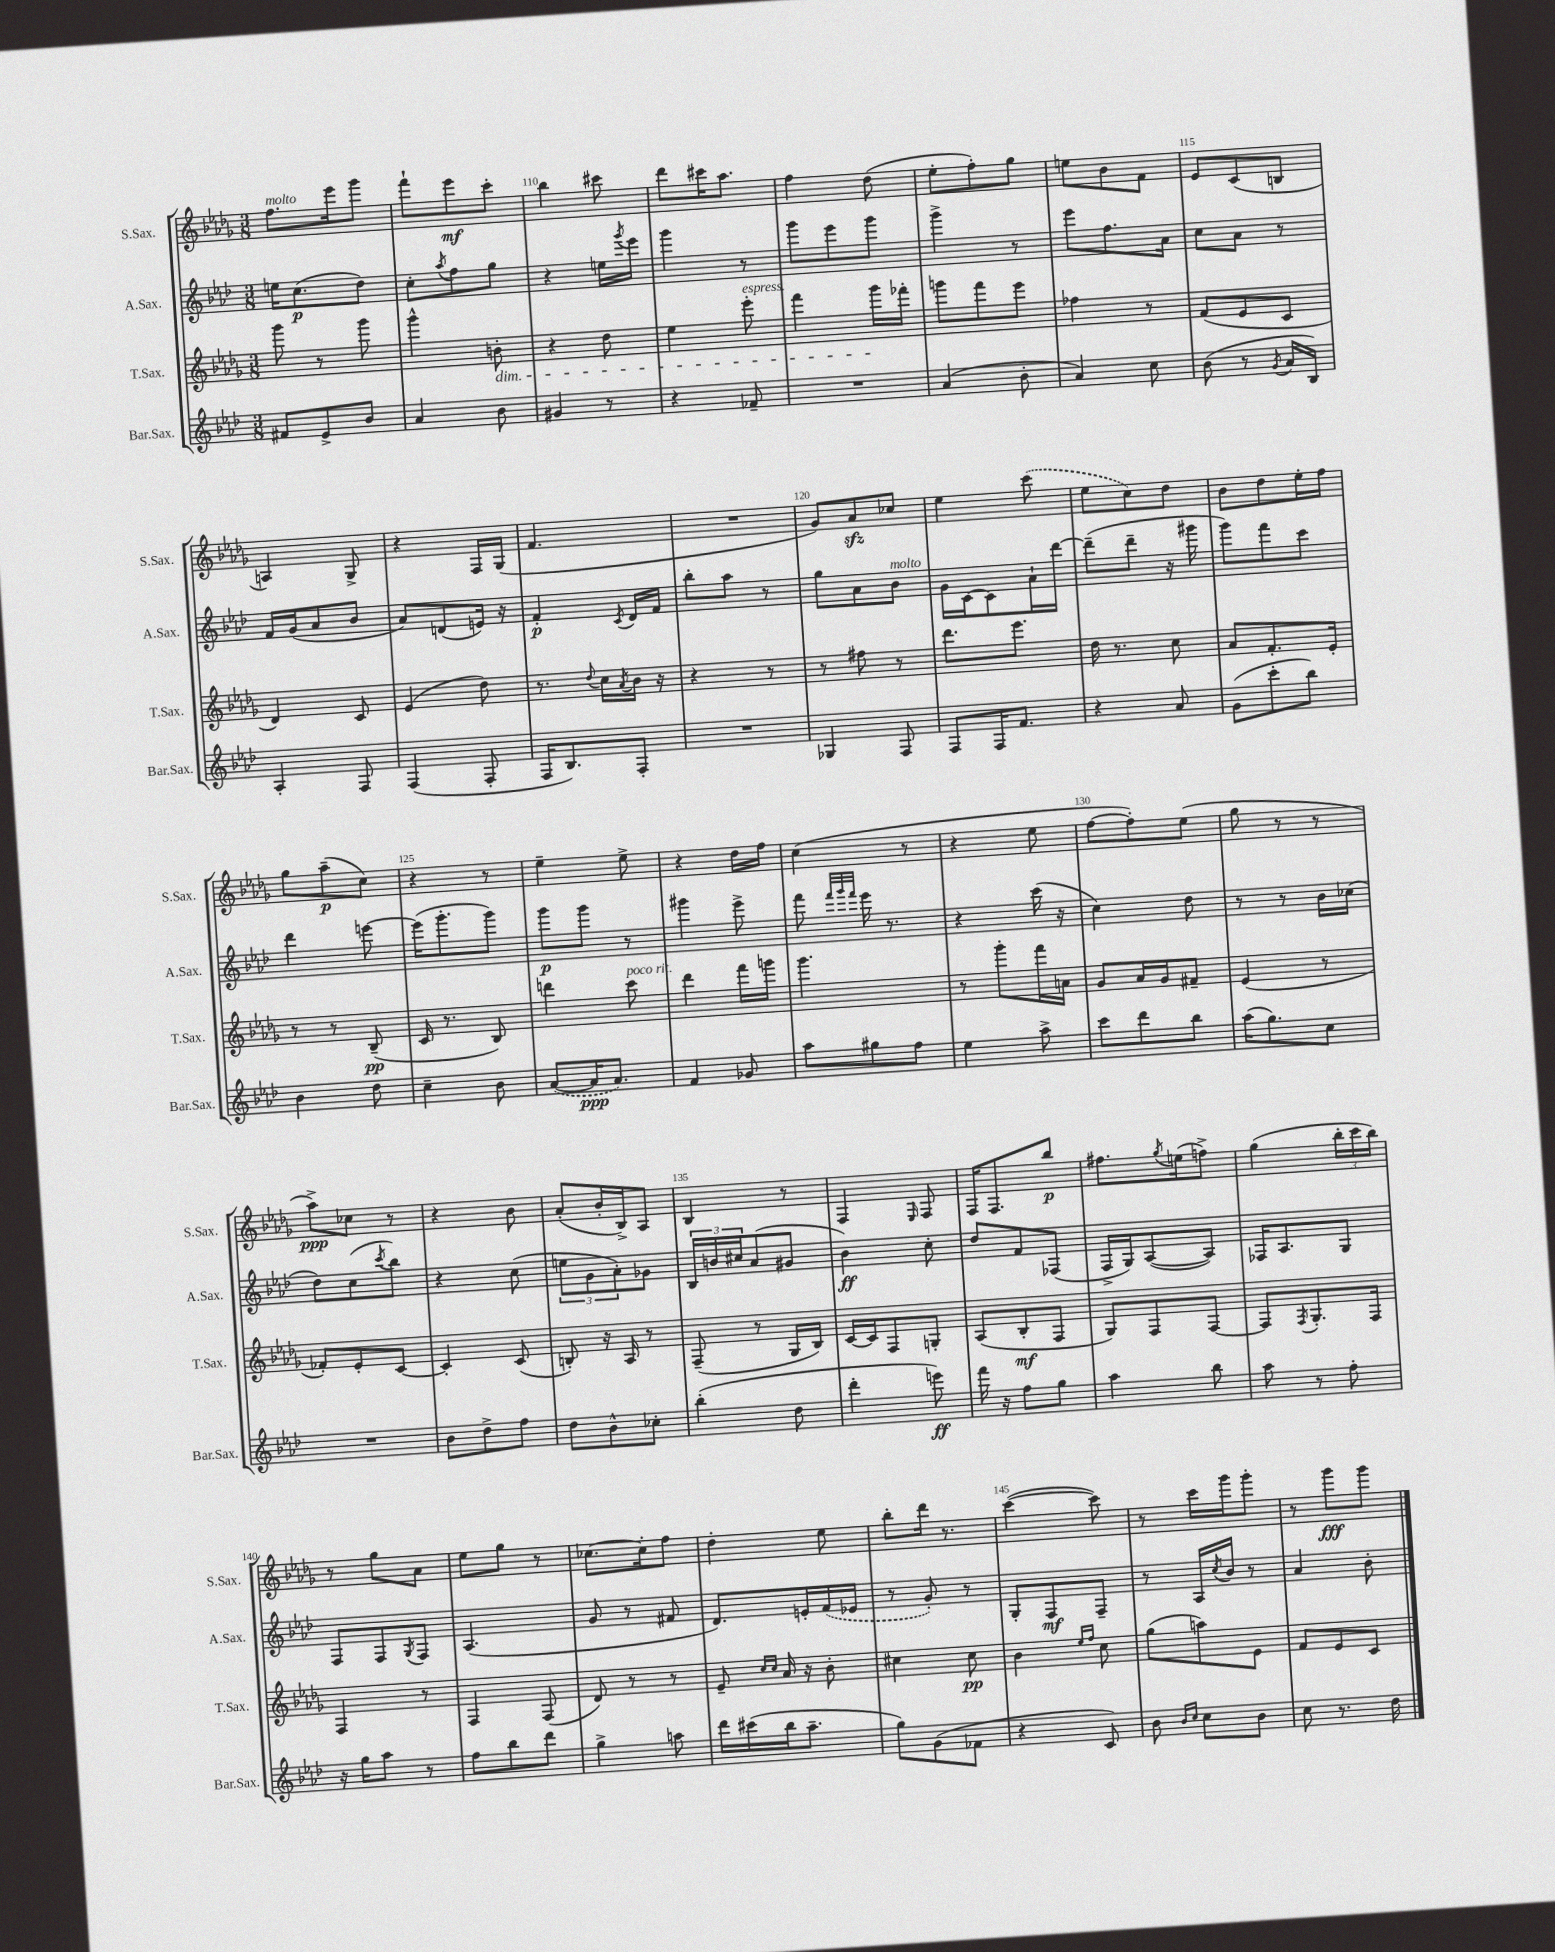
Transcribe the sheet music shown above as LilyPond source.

<<
\new StaffGroup <<
\new Staff = "s0" \with { instrumentName = "S.Sax." shortInstrumentName = "S.Sax." } {
    \clef treble \key des \major \numericTimeSignature \time 3/8
    f''8.^\markup { \italic "molto" } ees'''16 ges'''8 |
    f'''8-! ees'''8\mf c'''8-. |
    bes''4 cis'''8 |
    des'''8 cis'''16 aes''8. |
    f''4 des''8( |
    ees''8-. f''8-.) ges''8 |
    e''8 bes'8 f'8 |
    ees'8 c'8( b8 |
    a4) ges8-> |
    r4 f16 ges16( |
    f'4. |
    R4. |
    ges'8) aes'8\sfz ces''8 |
    ees''4 \once \slurDashed c'''8( |
    ees''8 c''8) des''8 |
    bes'8 des''8 ees''16-. f''16 |
    ges''8 aes''8--\p( c''8) |
    r4 r8 |
    ees''4-- ees''8-> |
    r4 des''16 f''16 |
    c''4( r8 |
    r4 ees''8 |
    f''8~ f''8-.) ees''8( |
    ges''8 r8 r8 |
    aes''8->\ppp) ces''8 r8 |
    r4 bes'8 |
    aes'8-.( bes'16-. bes16->) aes8 |
    bes4 r8 |
    f4 \grace { ees16 } f8 |
    f16 f8. bes''8\p |
    fis''8. \acciaccatura { ges''8 } e''16( f''8->) |
    ges''4( \tuplet 3/2 { bes''16-. c'''16 bes''16) } |
    r8 ges''8 aes'8 |
    ees''8 ges''8 r8 |
    ces''8.~ ces''16-. f''8 |
    des''4-. ees''8 |
    bes''8-. des'''16 r8. |
    c'''4~( c'''8) |
    r8 c'''16 ges'''16 ges'''8-. |
    r8 ges'''8\fff ges'''8 \bar "|." |
}
\new Staff = "s1" \with { instrumentName = "A.Sax." shortInstrumentName = "A.Sax." } {
    \clef treble \key aes \major \numericTimeSignature \time 3/8
    e''16 c''8.\p( des''8) |
    c''8-. \acciaccatura { aes''8 } f''8 g''8 |
    r4 e''16 \acciaccatura { g'''8 } ees'''16 |
    g'''4 r8 |
    g'''8 ees'''8 g'''8 |
    g'''4-> r8 |
    ees'''8 f''8. aes'16 |
    c''8 aes'8 r8 |
    f'16 g'16( aes'8 bes'8 |
    aes'8) d'8( e'16) r16 |
    f'4-.\p \acciaccatura { c'8 } des'16 f'16 |
    bes''8-. aes''8 r8 |
    g''8 aes'8 bes'8^\markup { \italic "molto" } |
    g'16 c'16~ c'8 aes'16-! des'''16~ |
    des'''8--( des'''8-- r16 gis'''16 |
    g'''8) f'''8 c'''8 |
    des'''4 e'''8~ |
    e'''16( g'''8.-. g'''8) |
    g'''8\p g'''8 r8 |
    gis'''4 ees'''8-> |
    f'''8 \grace { f'''32 g'''32 f'''32 } ees'''16 r8. |
    r4 c'''16( r16 |
    c''4) des''8 |
    r8 r8 bes'16 ces''16( |
    des''8) c''8( \acciaccatura { c'''8 } bes''8) |
    r4 c''8( |
    \tuplet 3/2 { e''8 g'8 aes'8-.) } ges'8 |
    \tuplet 3/2 { bes16 b'16 cis''16 } aes'8( gis'8 |
    bes'4\ff) c''8-. |
    des''8 f'8 fes8( |
    f16-> g16) aes8~( aes8) |
    fes16 aes8. g8 |
    f8 f8 \acciaccatura { g8 } f8 |
    aes4.( |
    g'8 r8 fis'8 |
    des'8.) e'16-. \once \slurDashed f'16( ees'16 |
    r8 g'8-.) r8 |
    g8-. f8\mf f8-- |
    r8 aes16 \acciaccatura { c''8 } bes'16 r8 |
    aes'4 bes'8-. \bar "|." |
}
\new Staff = "s2" \with { instrumentName = "T.Sax." shortInstrumentName = "T.Sax." } {
    \clef treble \key des \major \numericTimeSignature \time 3/8
    ges'''8 r8 ges'''8 |
    ges'''4-^ b'8-.\dim |
    r4 des''8 |
    ees''4 ees'''8-.^\markup { \italic "espress." } |
    f'''4 ges'''16\! fes'''16-. |
    g'''8 f'''8 ees'''8 |
    fes''4 r8 |
    f'8( ees'8 c'8 |
    des'4) c'8 |
    ees'4( des''8) |
    r8. \appoggiatura { des''8 } c''16 \acciaccatura { aes'8 } bes'16 r16 |
    r4 r8 |
    r8 fis''8 r8 |
    des'''8. ees'''8. |
    des''16 r8. c''8 |
    aes'8 f'8.-. ees'16-. |
    r8 r8 bes8--\pp( |
    c'16 r8. bes8) |
    d'''4 c'''8^\markup { \italic "poco rit." } |
    des'''4 f'''16 g'''16 |
    ges'''4. |
    r8 ges'''8-. f'''16 a'16 |
    ges'8 aes'16 ges'16 fis'8-- |
    ees'4( r8 |
    fes'8-.) ees'8-. c'8~ |
    c'4-. c'8( |
    b8-.) r16 aes16 r8 |
    f8--( r8 ges16 bes16) |
    c'16~ c'16 f8 g8-. |
    aes8( bes8-.\mf f8 |
    ges8) f8 f8~ |
    f8 \acciaccatura { f8 } ges8.-. f16 |
    f4 r8 |
    f4 f8( |
    des'8) r8 r8 |
    ees'8-- \grace { c''16 c''16 } aes'16 r16 bes'8-. |
    cis''4 cis''8\pp |
    bes'4 \grace { ees''16 f''16 } c''8 |
    ges''8( a''8) ees'8 |
    f'8 ees'8 c'8 \bar "|." |
}
\new Staff = "s3" \with { instrumentName = "Bar.Sax." shortInstrumentName = "Bar.Sax." } {
    \clef treble \key aes \major \numericTimeSignature \time 3/8
    fis'8 ees'8-> bes'8 |
    aes'4 bes'8 |
    gis'4 r8 |
    r4 fes'8-- |
    R4. |
    aes'4( bes'8-. |
    aes'4) c''8 |
    bes'8( r8 \acciaccatura { g'8 } aes'16 bes16) |
    aes4-. f8 |
    f4( f8-. |
    f16 bes8.) f8-. |
    R4. |
    ges4 f8 |
    f8 f16 f'8. |
    r4 aes'8 |
    g'8( c'''8-. bes''8) |
    bes'4 des''8 |
    c''4-- bes'8 |
    \once \slurDashed aes'8~( aes'16\ppp aes'8.) |
    f'4 ges'8 |
    aes''8 gis''8 f''8 |
    ees''4 aes''8-> |
    c'''8 des'''8 bes''8 |
    aes''16( g''8.) c''8 |
    R4. |
    bes'8 des''8-> f''8 |
    des''8 bes'8-^ ces''8-. |
    bes''4-.( des''8 |
    des'''4-. e'''8\ff) |
    f'''16 r16 f''8 g''8 |
    aes''4 bes''8 |
    aes''8 r8 f''8-. |
    r16 g''16 aes''8 r8 |
    f''8 bes''8 des'''8 |
    g''4-> a''8 |
    des'''16 cis'''16( bes''16 aes''8.-- |
    g''8) g'8( fes'8 |
    r4 c'8) |
    bes'8 \grace { bes'16 c''16 } c''8 bes'8 |
    c''8 r8. des''16 \bar "|." |
}
>>
>>
\layout { \context { \Score currentBarNumber = #108 \override BarNumber.break-visibility = ##(#f #t #t) barNumberVisibility = #(every-nth-bar-number-visible 5) } }
